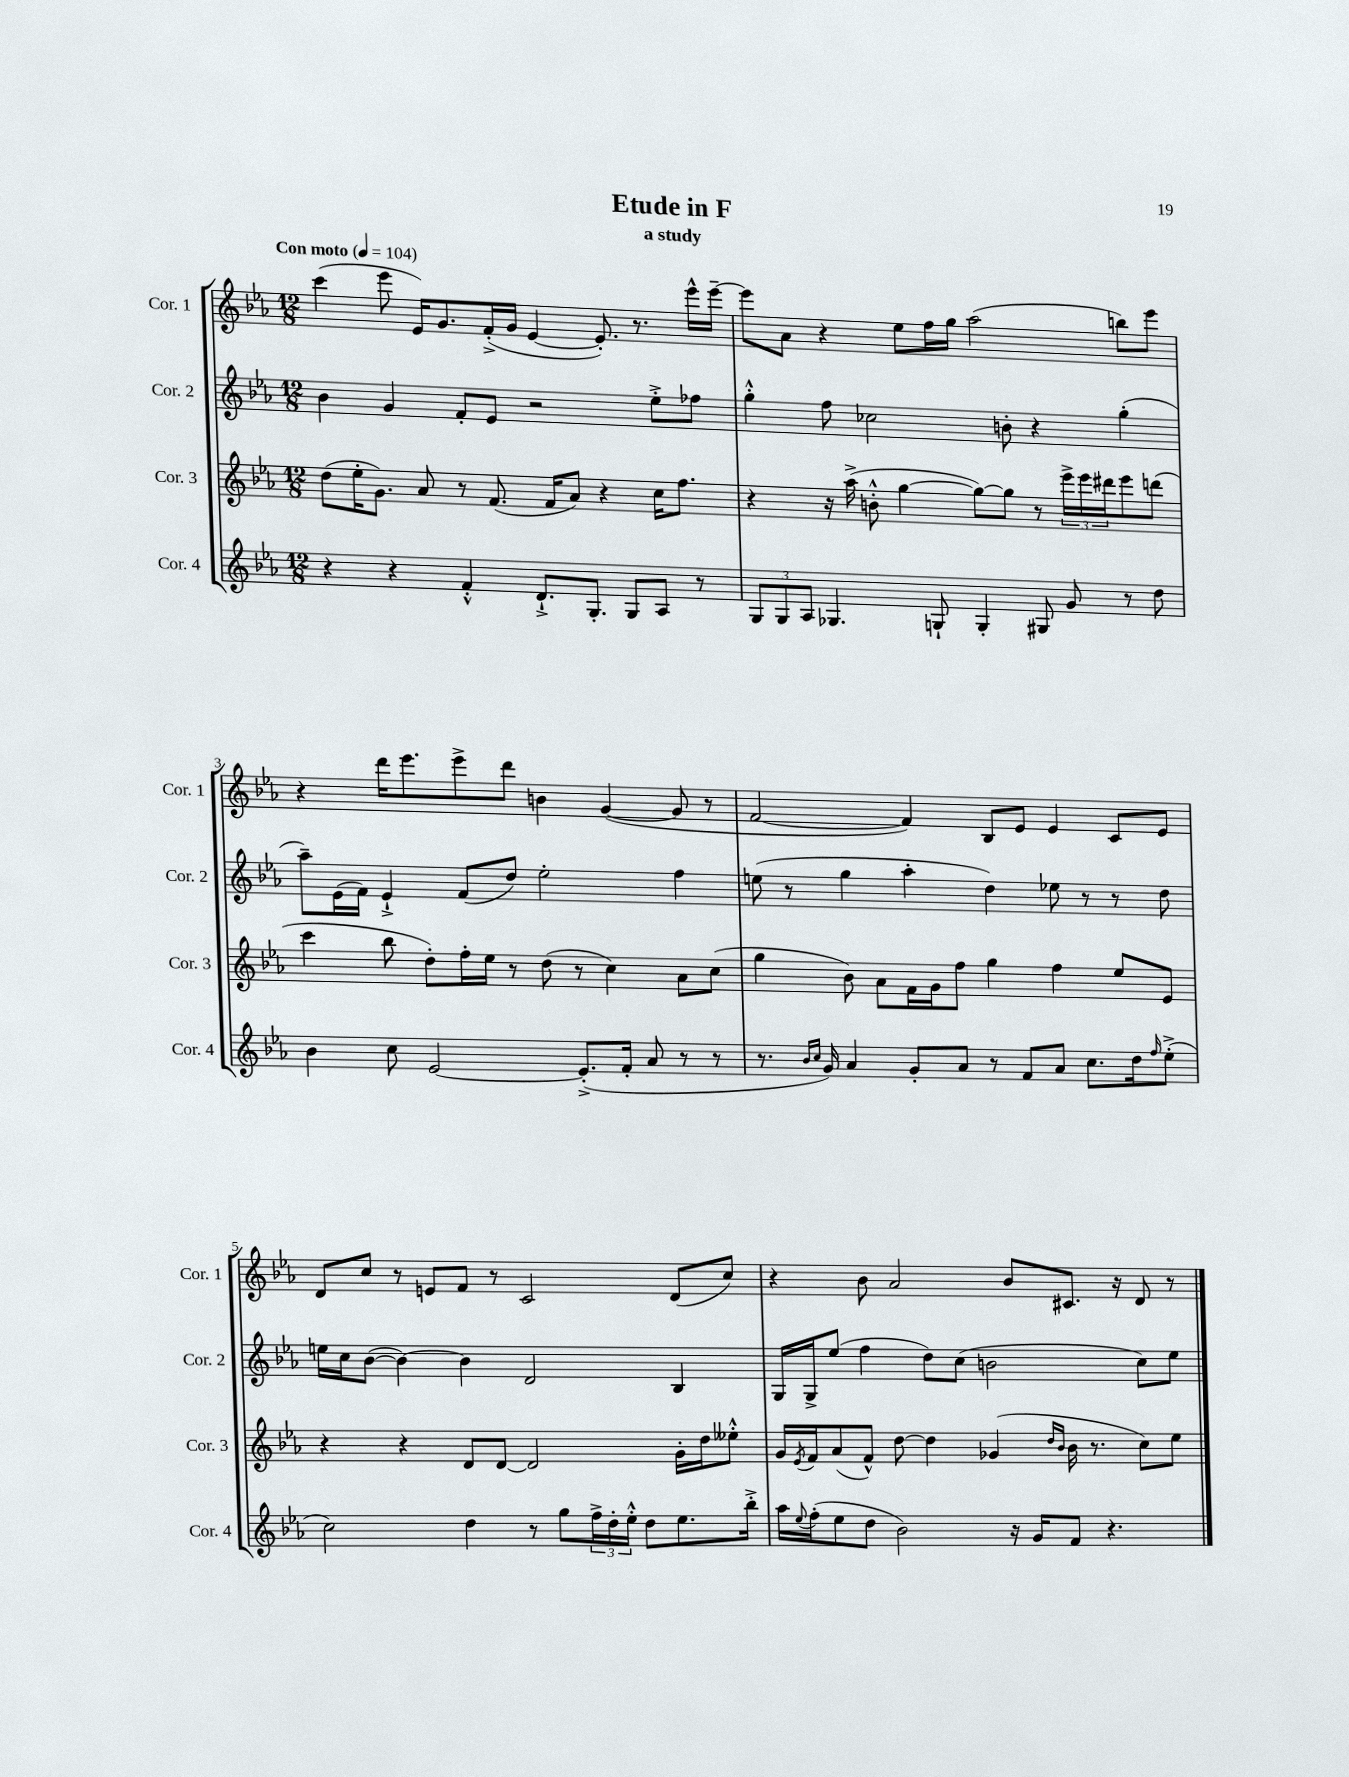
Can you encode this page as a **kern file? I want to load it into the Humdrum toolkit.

**kern	**kern	**kern	**kern
*staff4	*staff3	*staff2	*staff1
*clefG2	*clefG2	*clefG2	*clefG2
*k[b-e-a-]	*k[b-e-a-]	*k[b-e-a-]	*k[b-e-a-]
*M12/8	*M12/8	*M12/8	*M12/8
*MM104	*MM104	*MM104	*MM104
4r	(8dd	4b-	(4ccc
.	16ee-'	.	.
.	8.g)	.	.
4r	.	4g	8eee-
.	8a-	.	16e-)
.	.	.	8.g
4f'^^	8r	8f'	.
.	(8.f	8e-	(16f'^
.	.	.	16g
8.d`^	.	2r	[4e-
.	16f	.	.
.	8a-)	.	.
8.G'	.	.	.
.	4r	.	8.e-'])
8G	.	.	.
.	.	.	8.r
8A-	16cc	8ee-'^	.
.	8.ff	.	.
8r	.	8ff-	16eee-^^
.	.	.	[16eee-~
=	=	=	=
12G	4r	4gg'^^	8eee-]
12G	.	.	.
.	.	.	8a-
12A-	.	.	.
4.G-	16r	8ff	4r
.	(16aa-^	.	.
.	8b'^^	2cc-	.
.	[4gg	.	8ee-
8G`	.	.	16ff
.	.	.	16gg
4G'	8gg_)	.	(2aa-
.	8gg]	8b'	.
8G#	8r	4r	.
8g	24eee-^	.	.
.	24eee-	.	.
.	24ddd#	.	.
8r	8eee-	(4gg'	8bb)
8dd	(8ddd	.	8eee-
=	=	=	=
4b-	4ccc	8aa-~)	4r
.	.	(16e-	.
.	.	16f)	.
8cc	8bb-	4e-`^	16ddd
.	.	.	8.eee-
[2e-	8dd')	.	.
.	16ff'	(8f	8eee-^
.	16ee-	.	.
.	8r	8dd)	8ddd
.	(8dd	2ee-'	4b
(8.e-'^]	8r	.	.
.	4cc)	.	([4g
16f'	.	.	.
8a-	.	.	.
8r	8a-	4ff	8g]
8r	(8cc	.	8r
=	=	=	=
8.r	4gg	(8ee	[2f
.	.	8r	.
16qqb-	.	.	.
16qqcc	.	.	.
16g)	.	.	.
4a-	8b-)	4gg	.
.	8a-	.	.
8g'	16f	4aa-'	4f])
.	16g	.	.
8a-	8ff	.	.
8r	4gg	4dd)	8B-
8f	.	.	8e-
8a-	4ff	8ee-	4e-
8.cc	.	8r	.
.	8ee-	8r	8c
16dd	.	.	.
16qqff	.	.	.
(8ee-'^	8e-	8dd	8e-
=	=	=	=
2cc)	4r	16ee	8d
.	.	16cc	.
.	.	([8b-	8cc
.	4r	4b-_)	8r
.	.	.	8e
4dd	8d	4b-]	8f
.	[8d	.	8r
8r	2d]	2d	2c
8gg	.	.	.
24ff^	.	.	.
24dd'	.	.	.
24ee-'^^	.	.	.
8dd	.	.	.
8.ee-	16g'	4B-	(8d
.	16dd	.	.
.	8ee--'^^	.	8cc)
16bb-'^	.	.	.
=	=	=	=
16aa-	16g	16G	4r
8qqee-	8qe-	.	.
(16ff'	16f	16G^	.
8ee-	(8a-	(8ee-	.
8dd	8f^^)	4ff	8b-
2b-)	[8dd	.	2a-
.	4dd]	8dd)	.
.	.	(8cc	.
.	(4g-	2b	.
16r	.	.	8b-
16g	.	.	.
.	16qqdd	.	.
.	16qqb-	.	.
8f	16b-	.	8.c#
.	8.r	.	.
4.r	.	.	.
.	.	.	16r
.	8cc)	8cc)	8d
.	8ee-	8ee-	8r
==	==	==	==
*-	*-	*-	*-
